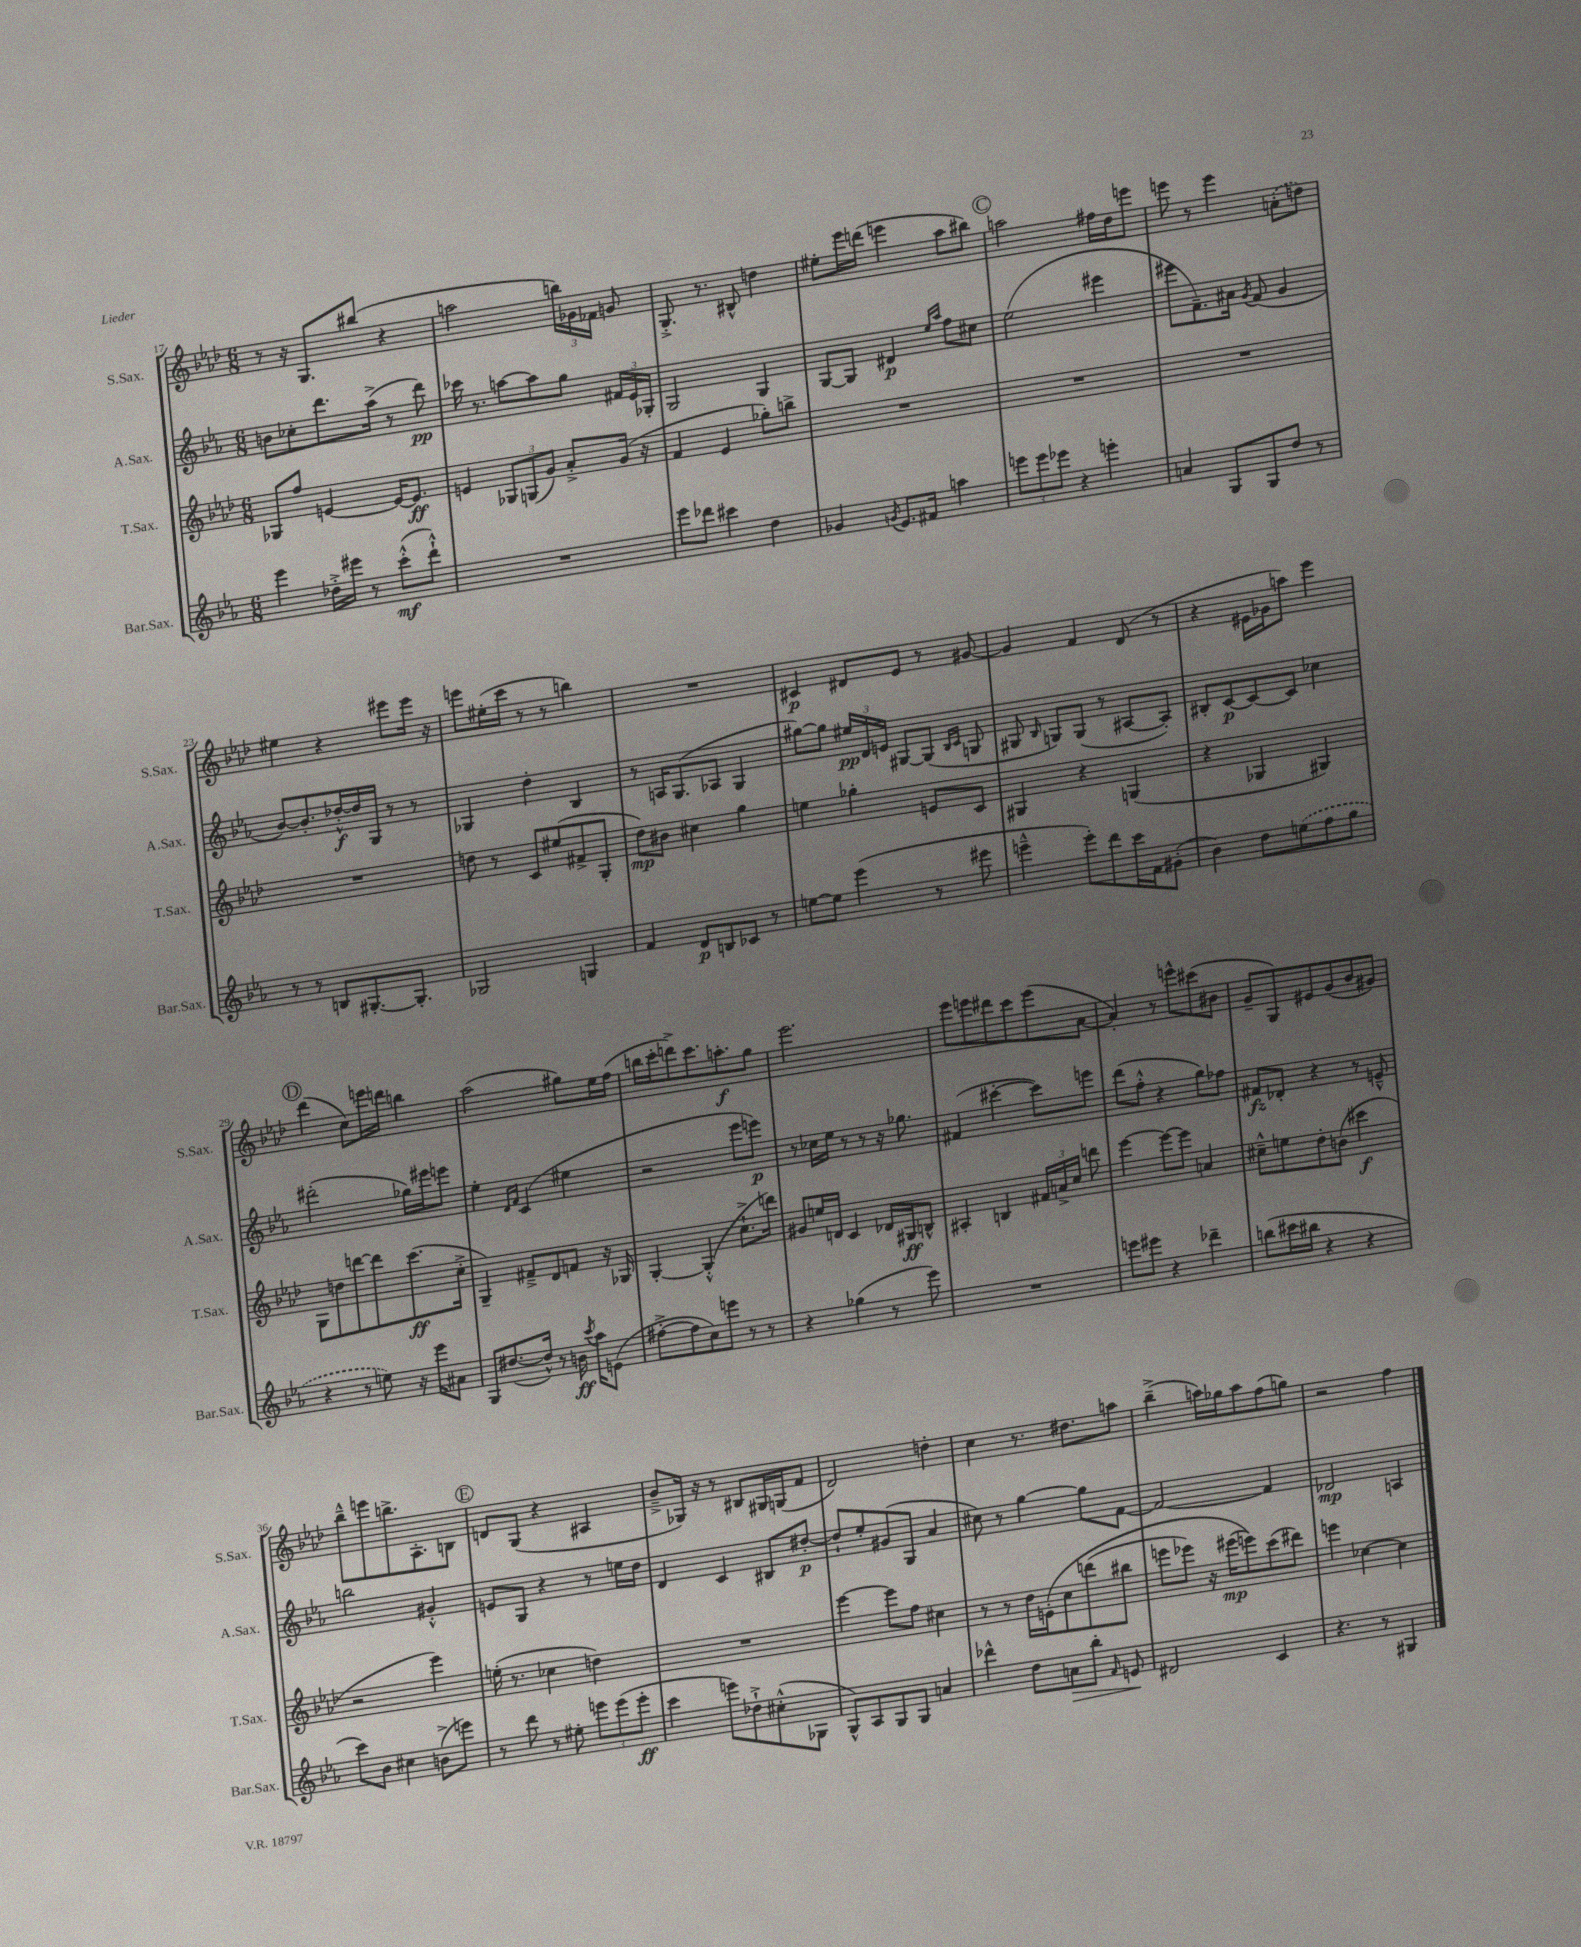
<<
\new StaffGroup <<
\new Staff = "s0" \with { instrumentName = "S.Sax." shortInstrumentName = "S.Sax." } {
    \clef treble \key aes \major \numericTimeSignature \time 6/8
    \autoBeamOff r8 r16 g8.[ bis''8]( r4 |
    a''2 \tuplet 3/2 { b''16[) ges'16 fes'16] } g'8 |
    g8.-.-> r8. bis8-^ d''4 |
    eis''8[-. ees'''16 d'''16]( e'''4 aes''8[ bis''8]) |
    \mark \markup { \circle "C" } a''2 fis''16[ des''16 e'''8] |
    e'''8 r8 e'''4 \once \slurDashed a'8[-.( d''8]) |
    eis''4 r4 eis'''8[ eis'''16] r16 |
    e'''8[ eis''16-.( c'''16] r8 r8 b''4) |
    R2. |
    cis'4\p dis'8[ ees'8] r8 gis'8~ |
    gis'4 f'4 des'8( r8 |
    r4 eis'16[ ges'16 a''8]) ees'''4 |
    \mark \markup { \circle "D" } des'''4( c''8[) e'''16 d'''16] b''4 |
    aes''2( gis''8[) ees''16 f''16]( |
    b''16[ c'''16-. d'''8->) c'''8. a''8.-.\f g''8] |
    ees'''2. |
    ees'''8[ e'''8 dis'''8 c'''8 e'''8( aes'8]~ |
    aes'4-.) r8 e'''8[-^ cis'''8( bis'8] |
    g'8[-- g8) eis'8 g'8( bes'8 gis'8]) |
    bes''8[---^ e'''8 b''8.-> aes8.-. b8] |
    \mark \markup { \circle "E" } d'8[ g8]( r4 ais4 |
    bes'8[---> ges16]) r16 r8 bis8[ gis16 g16( f'8] |
    des'2) d''4-. |
    c''4 r8. dis''8.[ a''8] |
    bes''4--->( a''16[) ges''16 a''8 f''8( g''8]) |
    r2 f''4 \bar "|." |
}
\new Staff = "s1" \with { instrumentName = "A.Sax." shortInstrumentName = "A.Sax." } {
    \clef treble \key ees \major \numericTimeSignature \time 6/8
    \autoBeamOff b'8[ ces''8-. d'''8. aes''16]->( r8 d'''8\pp) |
    ces'''16 r8. a''8[~ a''8 g''8] \tuplet 3/2 { fis'16[ ees'16 ges16]-. } |
    g2 g4 |
    g8[~ g8] dis'4\p \grace { ees''16[ aes''16] } f''8[ cis''8] |
    \mark \markup { \circle "C" } ees''2( eis'''4 |
    eis'''8[ f'8.--) ais'16] \acciaccatura { g'8 } f'8( g'4 |
    bes'8[~) bes'8.-. des''16~-.-^\f des''16 g16] r8 r8 |
    ges4 d''4-. bes4 |
    r8 a16[ g8.( aes8] g4 |
    gis''8[~) gis''8] \tuplet 3/2 { eis''16[\pp d'16 e'16] } gis8[~ gis8]( \grace { bes16[ c'16] } g8 |
    gis8 \grace { bes16 } g8[) g8]( r8 ais8[~ ais8]-.) |
    bis8[-. c'8~\p c'8~ c'8] ces''4 |
    \mark \markup { \circle "D" } dis'''2-.( ges''16[) eis'''16 e'''8] |
    ees''4-. \grace { d'16[ f'16] } c'4( eis''4 |
    r2 ees'''8[ e'''8]\p) |
    r8 ces''16[ ees''16] r8 r8 r16 ges''8. |
    fis'4( cis'''4~-. cis'''8[) e'''8] |
    d'''8[( f''8]-.-^ r4 g''8[) fes''8] |
    fis'8[\fz des'8]-. r4 r8 e'8---^ |
    b''2 gis'4-.-^ |
    \mark \markup { \circle "E" } e'8[ g8] r4 r8 e''16[ d''16] |
    d'4 c'4 bis8[ dis''8]~-.\p |
    dis''8[-! ees''8-. gis'8( g8] aes'4 |
    cis''8) r8 g''4~ g''8[ f'8]~ |
    f'2~ f'4 |
    des'2\mp a4 \bar "|." |
}
\new Staff = "s2" \with { instrumentName = "T.Sax." shortInstrumentName = "T.Sax." } {
    \clef treble \key aes \major \numericTimeSignature \time 6/8
    \autoBeamOff ges8[ f''8] e'4~ e'16[~ e'8.]\ff |
    e'4 \tuplet 3/2 { ges8[ g8( g'8]) } aes'8[-.-> g'16]( r16 |
    f'4 ees'4 ges''8[-.) b''8]-> |
    R2. |
    \mark \markup { \circle "C" } R2. |
    R2. |
    R2. |
    d''8 r8 c'8[ eis''8( fis'8-> g8]-. |
    des''8[\mp) bis'8] cis''4 g''4 |
    e''4 ges''4-. e'8[ c'8] |
    gis4 r4 g4( |
    r4 ges4 gis4) |
    \mark \markup { \circle "D" } g8[ d''8 d'''8~ d'''8 c'''8.\ff( c''16]-.-> |
    g4--) fis'8[---> des'8 f'8] r16 ges16 |
    g4~-. g4-.-^( c''8.[-!-> d'''16]) |
    gis'8[ e''16 d'16] c'4 des'16[ gis16\ff b8]-^ |
    ais4-. b4 \tuplet 3/2 { fis'16[ a'16-> c''16] } d'''8 |
    ees'''4~ ees'''8[~ ees'''8] a'4 |
    cis''8[---^ e''8 des''8-. b'8]( cis'''4\f |
    r2 ees'''4) |
    \mark \markup { \circle "E" } e''16-.( r8. ces''4 d''4) |
    R2. |
    ees'''4~ ees'''8[ f''8] cis''4 |
    r8 r8 des''16[ e'16-.\( c''8 d'''8( bis''8] |
    e'''8[ ees'''8]) r16 eis'''16[\mp( e'''8)\) c'''8( dis'''8]) |
    e'''4 ces''4~ ces''4 \bar "|." |
}
\new Staff = "s3" \with { instrumentName = "Bar.Sax." shortInstrumentName = "Bar.Sax." } {
    \clef treble \key ees \major \numericTimeSignature \time 6/8
    \autoBeamOff ees'''4 des''16[-.-> eis'''16] r8 c'''8[-.-^\mf( d'''8]-!-^) |
    R2. |
    ees'''8[ des'''8] cis'''4 d''4 |
    ges'4 \acciaccatura { g'8 } ees'8.[ fis'16] a''4 |
    \mark \markup { \circle "C" } \tuplet 3/2 { e'''8[ e'''8 ees'''8] } r4 e'''4-. |
    a'4 g8[ g8 d''8] r8 |
    r8 r8 b8[ gis8.~-. gis8.]-. |
    ges2 g4 |
    f'4 d'8[\p b8 ces'8] r8 |
    e''8[~ e''8] ees'''4( r8 eis'''8 |
    e'''4---^ e'''8[-.) d'''8 c'''16 f'16 gis'8]-.( |
    bes'4) d''8[ \once \slurDashed e''8( f''8 g''8] |
    \mark \markup { \circle "D" } r4 r8 e''8) r16 ees'''16[ ais'8] |
    g8[ dis''8.~( dis''16]-^) r8 b'16\ff \acciaccatura { c'''8 } aes''16[ e'8]( |
    fis''8[~-.-> fis''8 c''8) e'''8] r8 r8 |
    r4 ges''4( r8 ees'''8) |
    R2. |
    e'''8[ eis'''8] r4 des'''4-- |
    b''8[( cis'''16 bis''16] r4 r4 |
    c'''8[) bes'8] cis''4 b'8[->( e'''8]) |
    \mark \markup { \circle "E" } r8 d'''8 r8 eis''8-. \tuplet 3/2 { e'''8[ e'''8( e'''8]-.\ff } |
    c'''4 e'''8[) des''8-!-> cis''8-.-^( ges8] |
    g8[-^) aes8 g8 g8] a'4 |
    des'''4-^ d''8[ a'8\> bes''8]-. \grace { f'16 } e'8\! |
    dis'2 c'4 |
    r4. r8 gis4 \bar "|." |
}
>>
>>
\layout { \context { \Score currentBarNumber = #17 } }
